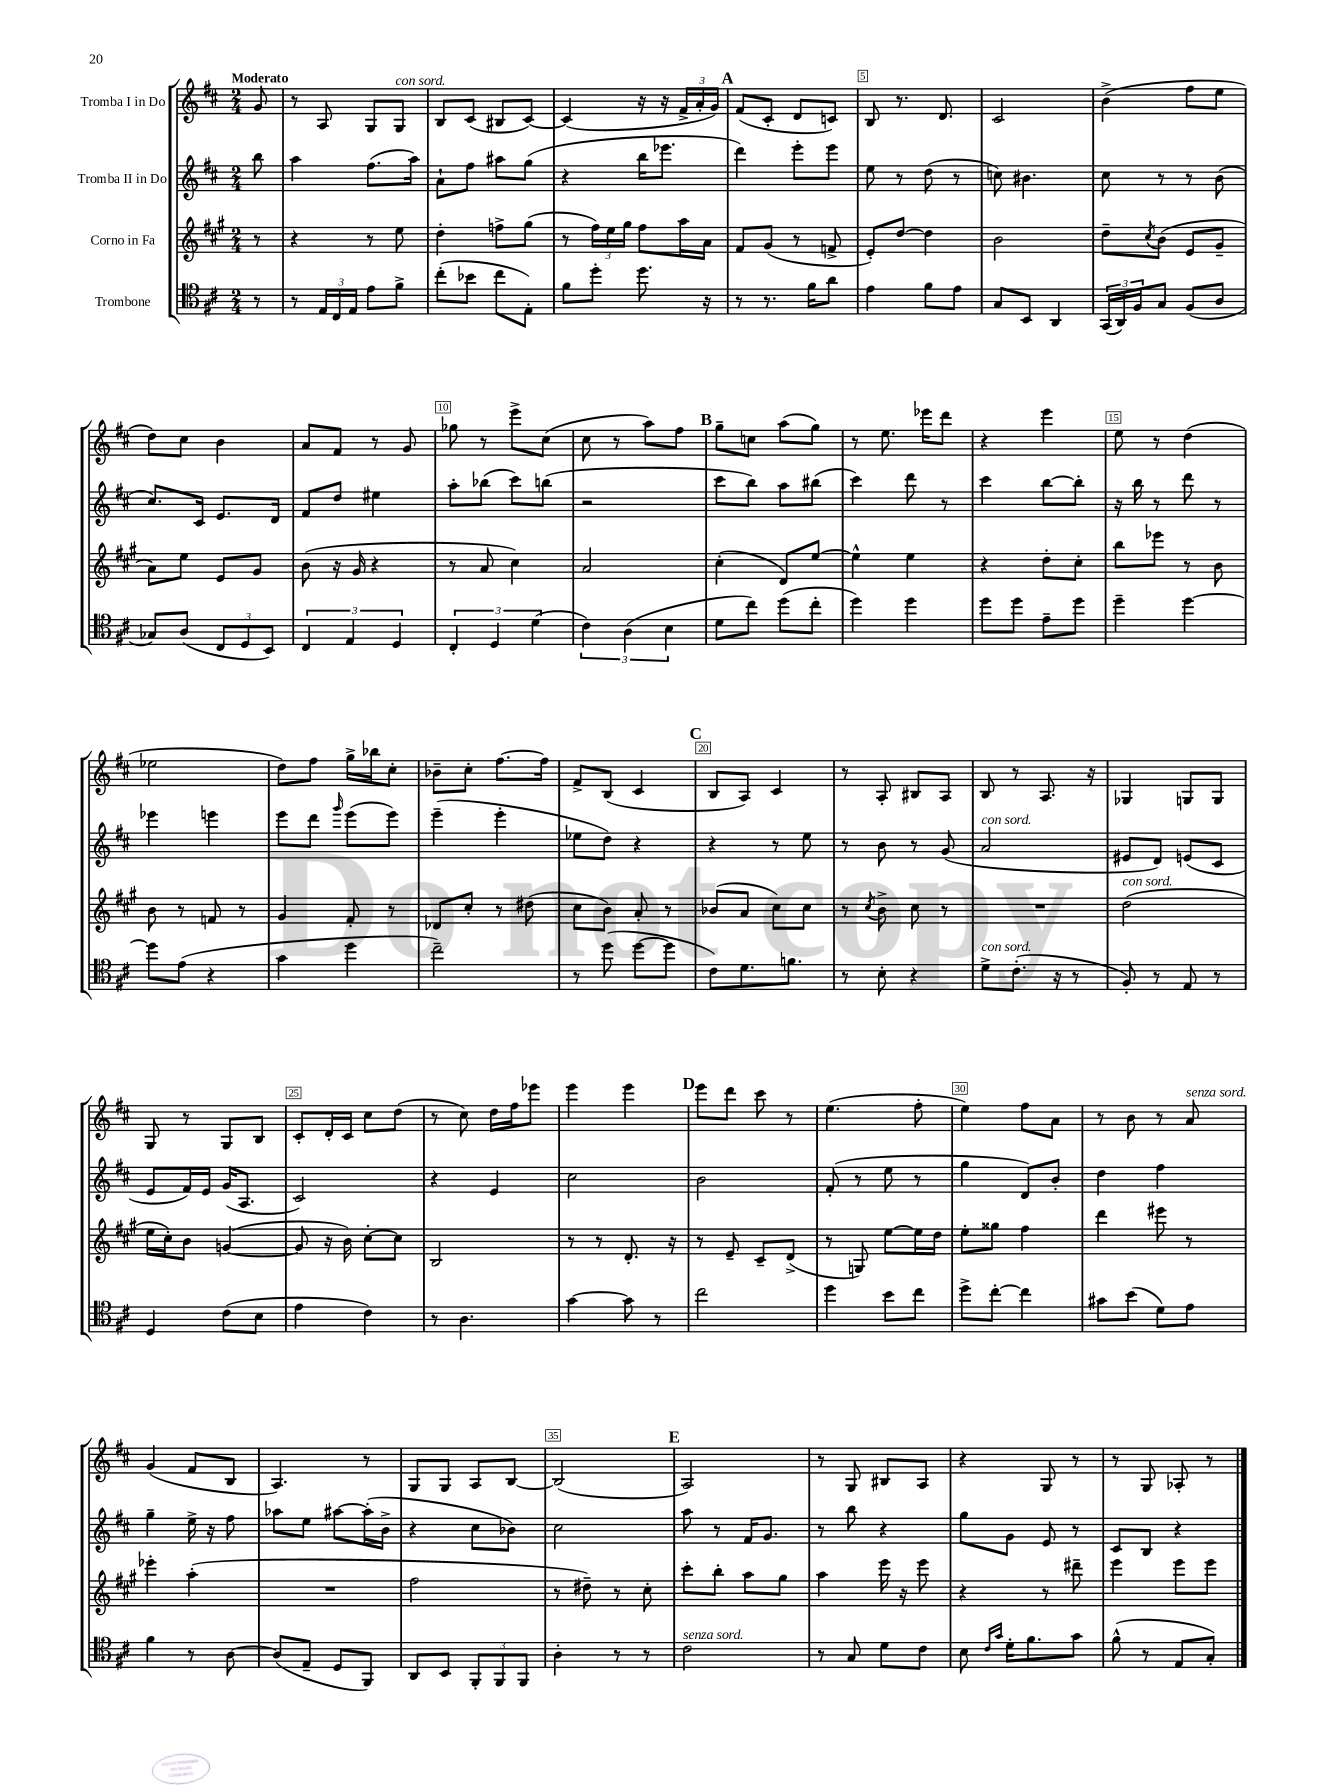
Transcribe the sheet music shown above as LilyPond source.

<<
\new StaffGroup <<
\new Staff = "s0" \with { instrumentName = "Tromba I in Do" } {
    \clef treble \key d \major \numericTimeSignature \time 2/4 \partial 8 \tempo "Moderato"
    g'8 |
    r8 a8 g8 g8^\markup { \italic "con sord." } |
    b8 cis'8( bis8 cis'8~) |
    cis'4( r16 r16 \tuplet 3/2 { fis'16-> a'16-. g'16) } |
    \mark \markup { \bold "A" } fis'8( cis'8-. d'8 c'8) |
    b8 r8. d'8. |
    cis'2 |
    b'4->( fis''8 e''8 |
    d''8) cis''8 b'4 |
    a'8 fis'8 r8 g'8 |
    ges''8 r8 e'''8-> cis''8( |
    cis''8 r8 a''8) fis''8 |
    \mark \markup { \bold "B" } g''8-- c''8 a''8( g''8) |
    r8 e''8. ees'''16 d'''8 |
    r4 e'''4 |
    e''8 r8 d''4( |
    ees''2 |
    d''8) fis''8 g''16-> bes''16 cis''8-. |
    bes'8-- cis''8-. fis''8.~ fis''16 |
    fis'8-> b8( cis'4 |
    \mark \markup { \bold "C" } b8 a8) cis'4 |
    r8 a8-. bis8 a8 |
    b8 r8 a8. r16 |
    ges4 g8 g8 |
    g8 r8 g8 b8 |
    cis'8-. d'16-. cis'16 cis''8 d''8( |
    r8 cis''8) d''16 fis''16 ees'''8 |
    e'''4 e'''4 |
    \mark \markup { \bold "D" } e'''8 d'''8 cis'''8 r8 |
    e''4.( fis''8-. |
    e''4) fis''8 a'8 |
    r8 b'8 r8 a'8^\markup { \italic "senza sord." } |
    g'4( fis'8 b8 |
    a4.) r8 |
    g8 g8 a8 b8~ |
    b2( |
    \mark \markup { \bold "E" } a2) |
    r8 g8 bis8 a8 |
    r4 g8 r8 |
    r8 g8 aes8-. r8 \bar "|." |
}
\new Staff = "s1" \with { instrumentName = "Tromba II in Do" } {
    \clef treble \key d \major \numericTimeSignature \time 2/4 \partial 8
    b''8 |
    a''4 fis''8.( a''16) |
    a'8-! fis''8 ais''8 g''8( |
    r4 b''16 ees'''8. |
    \mark \markup { \bold "A" } d'''4) e'''8-. e'''8 |
    e''8 r8 d''8( r8 |
    c''8) bis'4. |
    cis''8 r8 r8 b'8( |
    cis''8.) cis'16 e'8. d'16 |
    fis'8 d''8 eis''4 |
    a''8-. bes''8( cis'''8) b''8( |
    r2 |
    \mark \markup { \bold "B" } cis'''8 b''8) a''8 bis''8( |
    cis'''4) d'''8 r8 |
    cis'''4 b''8~ b''8-. |
    r16 b''16 r8 d'''8 r8 |
    ees'''4 e'''4 |
    e'''8 d'''8 \grace { g'''16 } e'''8( e'''8) |
    e'''4--( e'''4-. |
    ees''8 d''8) r4 |
    \mark \markup { \bold "C" } r4 r8 e''8 |
    r8 b'8 r8 g'8( |
    a'2^\markup { \italic "con sord." } |
    eis'8 d'8) e'8( cis'8 |
    e'8 fis'16) e'16 g'16( a8. |
    cis'2) |
    r4 e'4 |
    cis''2 |
    \mark \markup { \bold "D" } b'2 |
    fis'8-.( r8 e''8 r8 |
    g''4 d'8) b'8-. |
    d''4 fis''4 |
    g''4-- e''16-> r16 fis''8 |
    aes''8 e''8 ais''8~ ais''16-.( b'16-> |
    r4 cis''8 bes'8) |
    cis''2 |
    \mark \markup { \bold "E" } a''8 r8 fis'16 g'8. |
    r8 b''8 r4 |
    g''8 g'8 e'8 r8 |
    cis'8 b8 r4 \bar "|." |
}
\new Staff = "s2" \with { instrumentName = "Corno in Fa" } {
    \clef treble \key a \major \numericTimeSignature \time 2/4 \partial 8
    r8 |
    r4 r8 e''8 |
    d''4-. f''8-> gis''8( |
    r8 \tuplet 3/2 { fis''16) e''16 gis''16 } fis''8 a''16 a'16 |
    \mark \markup { \bold "A" } fis'8 gis'8( r8 f'8-> |
    e'8-.) d''8~ d''4 |
    b'2 |
    d''8-- \acciaccatura { cis''8 } b'8( e'8 gis'8-- |
    a'8) e''8 e'8 gis'8 |
    b'8( r16 gis'16 r4 |
    r8 a'8 cis''4) |
    a'2 |
    \mark \markup { \bold "B" } cis''4-.( d'8) e''8~ |
    e''4-^ e''4 |
    r4 d''8-. cis''8-. |
    b''8 ees'''8 r8 b'8 |
    b'8 r8 f'8 r8 |
    gis'4 fis'8-. r8 |
    des'8 cis''8-. r8 dis''8( |
    cis''8 b'8) a'8-. r8 |
    \mark \markup { \bold "C" } bes'8( a'8 cis''8) cis''8 |
    r8 \acciaccatura { cis''8 } b'8-> cis''8 r8 |
    R2 |
    d''2^\markup { \italic "con sord." }( |
    e''16 cis''16-.) b'8 g'4~( |
    g'8 r16 b'16) cis''8~-. cis''8 |
    b2 |
    r8 r8 d'8.-. r16 |
    \mark \markup { \bold "D" } r8 e'8-- cis'8-- d'8->( |
    r8 g8) e''8~ e''16 d''16 |
    e''8-. gisis''8 fis''4 |
    d'''4 eis'''8 r8 |
    ees'''4-. a''4-.( |
    R2 |
    fis''2 |
    r8 dis''8--) r8 cis''8-. |
    \mark \markup { \bold "E" } cis'''8-. b''8-. a''8 gis''8 |
    a''4 e'''16 r16 e'''8 |
    r4 r8 dis'''8-- |
    e'''4 e'''8 e'''8 \bar "|." |
}
\new Staff = "s3" \with { instrumentName = "Trombone" } {
    \clef tenor \key d \major \numericTimeSignature \time 2/4 \partial 8
    r8 |
    r8 \tuplet 3/2 { e16 cis16 e16 } e'8 fis'8-> |
    cis''8-.( bes'8 cis''8 e8-.) |
    fis'8 d''8-. d''8. r16 |
    \mark \markup { \bold "A" } r8 r8. fis'16 a'8 |
    e'4 fis'8 e'8 |
    g8 b,8 a,4 |
    \tuplet 3/2 { g,16( a,16) fis16 } g8 fis8( a8 |
    ges8) a8( \tuplet 3/2 { cis8 d8 b,8) } |
    \tuplet 3/2 { cis4 e4 d4 } |
    \tuplet 3/2 { cis4-. d4 d'4( } |
    \tuplet 3/2 { cis'4) a4( b4 } |
    \mark \markup { \bold "B" } d'8 cis''8) d''8( cis''8-. |
    d''4) d''4 |
    d''8 d''8 e'8-- d''8 |
    d''4-- d''4~ |
    d''8 e'8( r4 |
    g'4 d''4 |
    cis''2--) |
    r8 d''8( d''8~ d''8 |
    \mark \markup { \bold "C" } cis'8) d'8. f'8. |
    r8 b8-. r4 |
    d'8->^\markup { \italic "con sord." } cis'8.-.( r16 r8 |
    fis8-.) r8 e8 r8 |
    d4 cis'8( b8 |
    e'4 cis'4) |
    r8 a4. |
    g'4~ g'8 r8 |
    \mark \markup { \bold "D" } cis''2 |
    d''4 b'8 cis''8 |
    d''8-> cis''8~-. cis''4 |
    gis'8 b'8( d'8) e'8 |
    fis'4 r8 a8~ |
    a8( e8-- d8 fis,8) |
    a,8 b,8 \tuplet 3/2 { fis,8-. fis,8 fis,8 } |
    a4-. r8 r8 |
    \mark \markup { \bold "E" } cis'2^\markup { \italic "senza sord." } |
    r8 g8 d'8 cis'8 |
    b8 \grace { cis'16 g'16 } d'16-. fis'8. g'8 |
    fis'8-^( r8 e8 g8-.) \bar "|." |
}
>>
>>
\layout { \context { \Score \override BarNumber.break-visibility = ##(#f #t #t) barNumberVisibility = #(every-nth-bar-number-visible 5) \override BarNumber.stencil = #(make-stencil-boxer 0.1 0.3 ly:text-interface::print) } }
